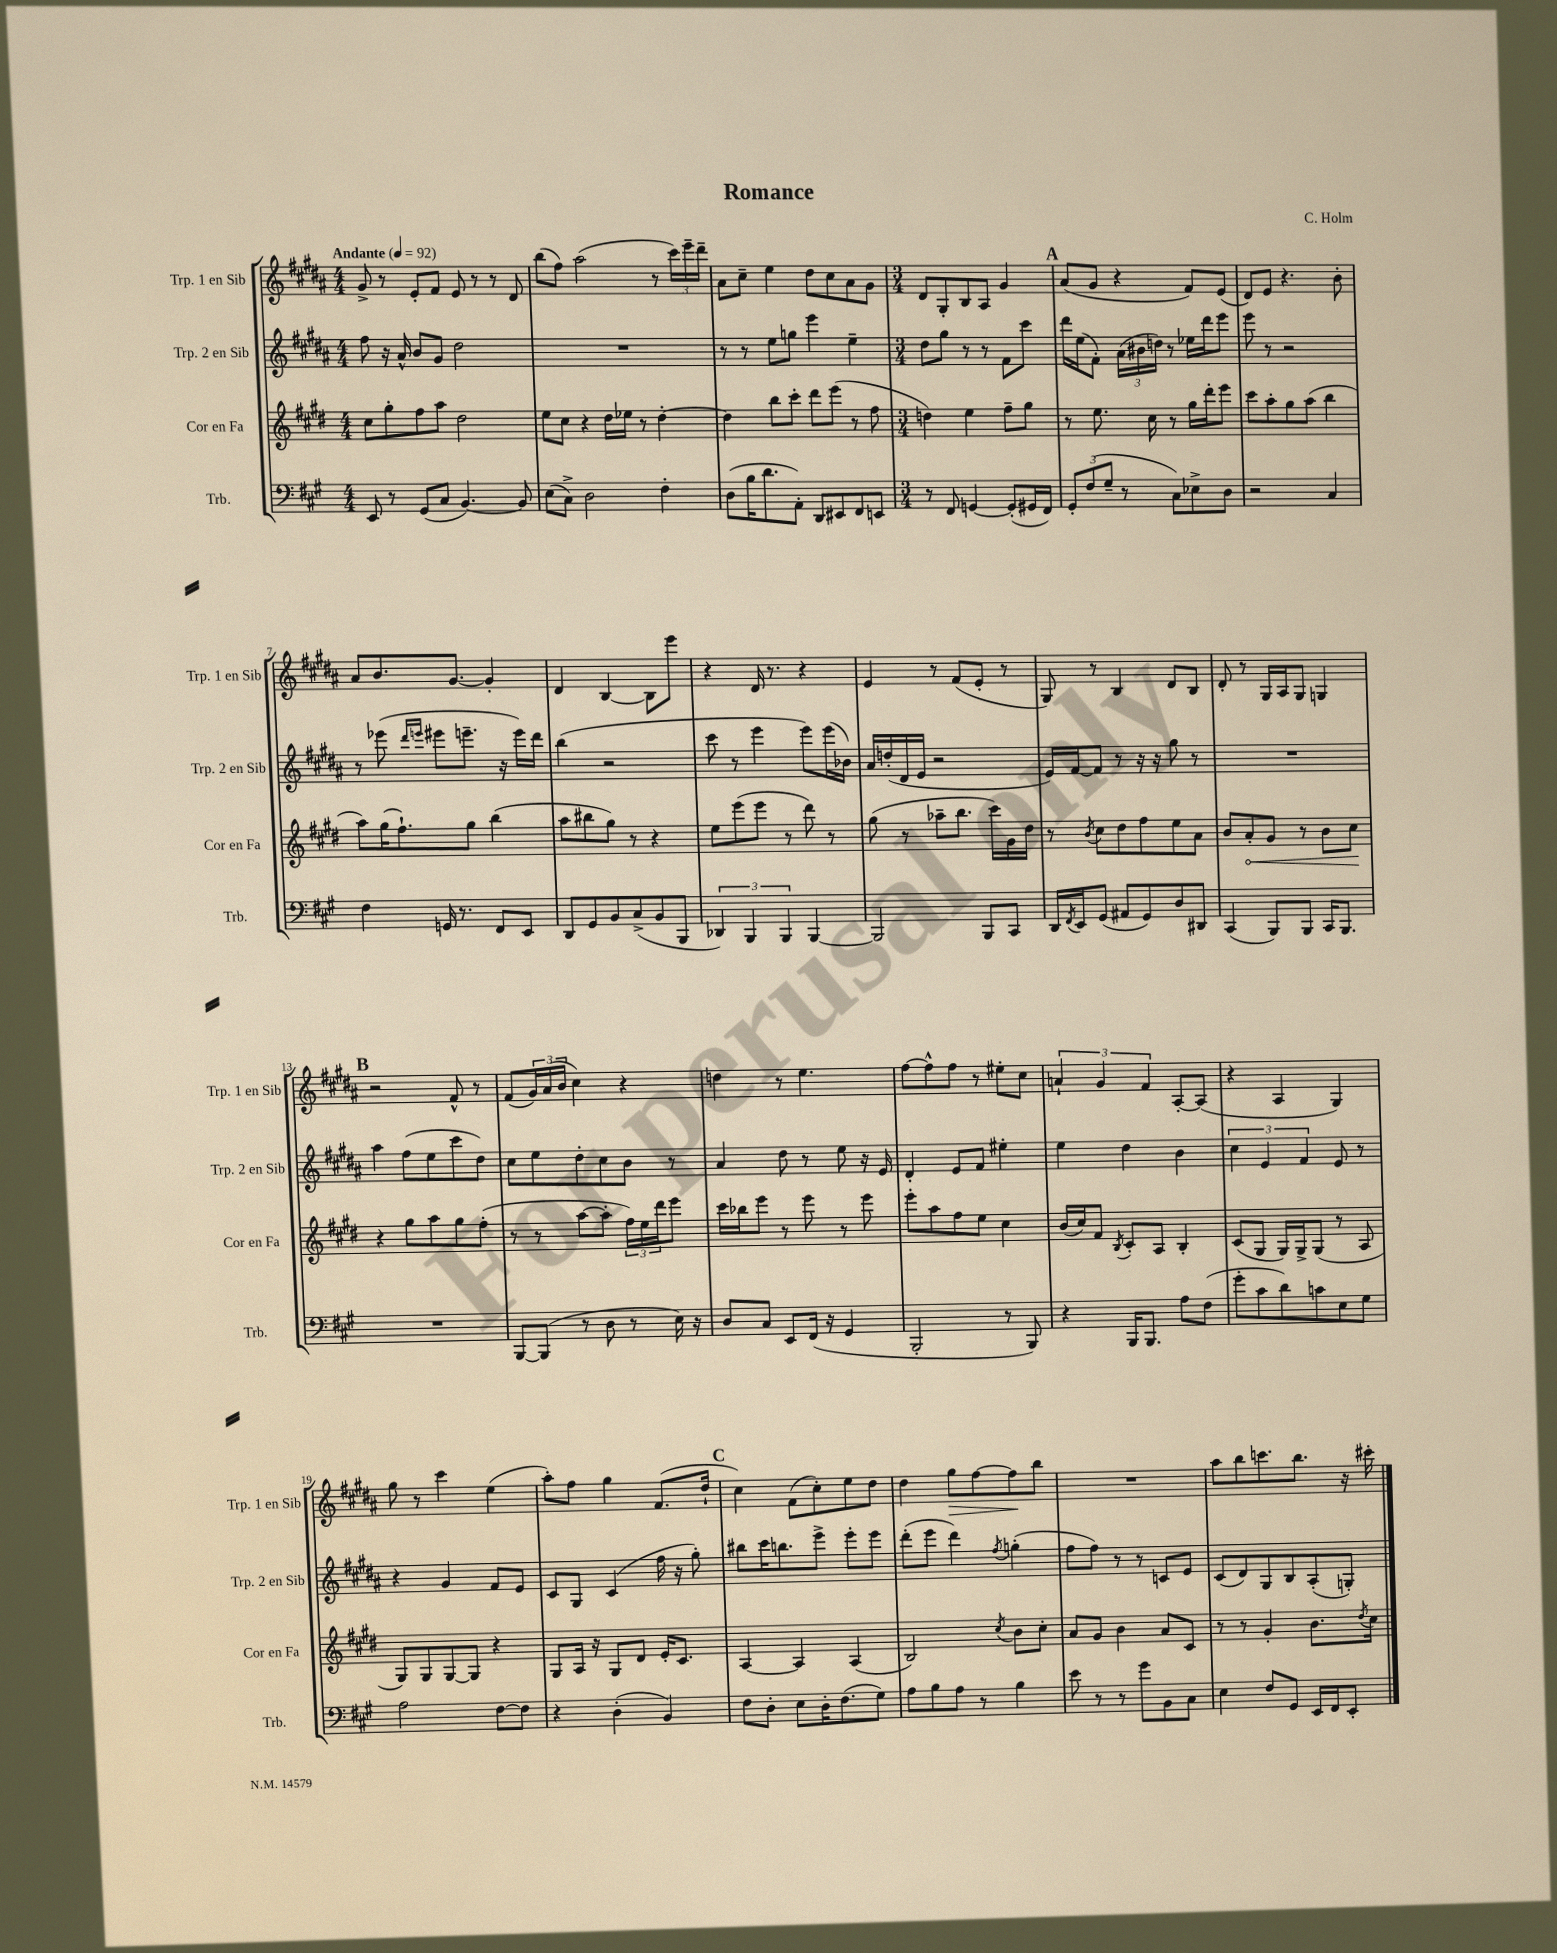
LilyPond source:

\header { title = "Romance" composer = "C. Holm" }
<<
\new StaffGroup <<
\new Staff = "s0" \with { instrumentName = "Trp. 1 en Sib" shortInstrumentName = "Trp. 1 en Sib" } {
    \clef treble \key b \major \numericTimeSignature \time 4/4 \tempo "Andante" 4 = 92
    gis'8-> r8 e'8-. fis'8 e'8 r8 r8 dis'8 |
    b''8( fis''8) ais''2( r8 \tuplet 3/2 { cis'''16) e'''16-- dis'''16-- } |
    ais'8 cis''8-- e''4 dis''8 cis''8 ais'8 gis'8 |
    \numericTimeSignature \time 3/4 dis'8 gis8-. b8 ais8 gis'4 |
    \mark \markup { \bold "A" } ais'8( gis'8 r4 fis'8) e'8( |
    dis'8) e'8 r4. b'8-. |
    ais'8 b'8. gis'8.~ gis'4-. |
    dis'4 b4~ b8 e'''8 |
    r4 dis'16 r8. r4 |
    e'4 r8 fis'8( e'8-. r8 |
    gis8) r8 b4 dis'8 b8 |
    dis'8-. r8 gis16 ais16 gis8 g4 |
    \mark \markup { \bold "B" } r2 fis'8-^ r8 |
    fis'8( \tuplet 3/2 { gis'16) ais'16( b'16 } cis''4) r4 |
    d''4 r8 e''4. |
    fis''8~ fis''8-^ fis''8 r8 eis''8-. cis''8 |
    \tuplet 3/2 { a'4-! gis'4 fis'4 } ais8~-. ais8( |
    r4 ais4 gis4) |
    gis''8 r8 cis'''4 e''4( |
    ais''8-.) fis''8 gis''4 fis'8.( dis''16-! |
    \mark \markup { \bold "C" } cis''4) fis'8( cis''8-.) e''8 dis''8 |
    dis''4 gis''8\> fis''8~ fis''8\! b''8 |
    R2. |
    ais''8 b''8 c'''8. b''8. r16 cis'''16-. \bar "|." |
}
\new Staff = "s1" \with { instrumentName = "Trp. 2 en Sib" shortInstrumentName = "Trp. 2 en Sib" } {
    \clef treble \key b \major \numericTimeSignature \time 4/4
    fis''8 r16 ais'16-^ b'8 gis'8 dis''2 |
    R1 |
    r8 r8 e''8 g''8 e'''4 e''4-- |
    \numericTimeSignature \time 3/4 dis''8 gis''8 r8 r8 fis'8 cis'''8 |
    \mark \markup { \bold "A" } dis'''16 e''16( fis'8-.) \tuplet 3/2 { ais'16( bis'16 d''16) } r8 ees''16 dis'''16 e'''8 |
    e'''8 r8 r2 |
    r8 ees'''8( \grace { dis'''16 e'''16 } eis'''8 e'''8.-- r16 e'''16) dis'''16 |
    b''4( r2 |
    cis'''8 r8 e'''4 e'''8) e'''16( bes'16) |
    ais'16 d''16-.( dis'16 e'16 r2 |
    e'16) fis'16~ fis'8 r8 r16 r16 gis''8 r8 |
    R2. |
    \mark \markup { \bold "B" } ais''4 fis''8( e''8 cis'''8 dis''8) |
    cis''8 e''8 dis''8-. cis''8 b'8 r8 |
    ais'4 dis''8 r8 e''8 r16 e'16 |
    dis'4-. e'8 fis'8 eis''4-. |
    e''4 dis''4 b'4 |
    \tuplet 3/2 { cis''4 e'4 fis'4 } e'8 r8 |
    r4 gis'4 fis'8 e'8 |
    cis'8 gis8 cis'4( fis''16 r16 gis''8-.) |
    \mark \markup { \bold "C" } bis''8 cis'''16 b''8. e'''8-> e'''8-. e'''8 |
    dis'''8-.( e'''8 dis'''4) \acciaccatura { fis''8 } g''4-.( |
    fis''8 fis''8) r8 r8 c'8 e'8 |
    cis'8( dis'8) gis8 b8 ais8-.( g8-.) \bar "|." |
}
\new Staff = "s2" \with { instrumentName = "Cor en Fa" shortInstrumentName = "Cor en Fa" } {
    \clef treble \key e \major \numericTimeSignature \time 4/4
    cis''8 gis''8-. fis''8 a''8 dis''2 |
    e''8 cis''8 r4 dis''16 ees''16 r8 dis''4~-. |
    dis''4 b''8 cis'''8-. dis'''8 e'''8( r8 fis''8 |
    \numericTimeSignature \time 3/4 d''4) e''4 fis''8-- gis''8 |
    \mark \markup { \bold "A" } r8 e''8. cis''16 r8 gis''16 dis'''16-. e'''8 |
    cis'''8 a''8-. gis''8 a''8( b''4 |
    a''8) gis''16( fis''8.-!) gis''8 b''4( |
    a''8 bis''8 gis''8) r8 r4 |
    e''8 e'''8( e'''8 r8 dis'''8) r8 |
    gis''8( r8 aes''8-- b''8. cis'''16) gis'16 dis''16 |
    r8 \acciaccatura { b'8 } cis''8 dis''8 fis''8 e''8 a'8 |
    b'8 \once \override Hairpin.circled-tip = ##t a'8-.\< gis'8 r8 b'8 cis''8\! |
    \mark \markup { \bold "B" } r4 gis''8 a''8 gis''8 fis''8-.( |
    r8 r8 a''8~ a''8-. \tuplet 3/2 { fis''16) e''16 dis'''16 } e'''8 |
    cis'''16 bes''16 e'''8 r8 e'''8 r8 e'''8 |
    e'''8-. a''8 fis''8 e''8 cis''4 |
    b'16( cis''16) fis'8 \acciaccatura { b8 } cis'8-. a8 b4-. |
    cis'8( gis8 gis16) gis16-> gis8( r8 a8 |
    gis8) gis8 gis8~ gis8 r4 |
    gis8 a16 r16 gis8 dis'8 e'16-. cis'8. |
    \mark \markup { \bold "C" } a4~ a4 a4( |
    b2) \acciaccatura { cis''8 } b'8 cis''8-. |
    a'8 gis'8 b'4 a'8 cis'8 |
    r8 r8 gis'4-. b'8. \acciaccatura { dis''8 } cis''16 \bar "|." |
}
\new Staff = "s3" \with { instrumentName = "Trb." shortInstrumentName = "Trb." } {
    \clef bass \key a \major \numericTimeSignature \time 4/4
    e,8 r8 gis,8( cis8 b,4.~) b,8 |
    e8( cis8->) d2 fis4-. |
    d8( b16 d'8. a,8-.) d,8 eis,8 fis,8 e,8 |
    \numericTimeSignature \time 3/4 r8 fis,8 g,4~ g,8-.( gis,16 fis,16) |
    \mark \markup { \bold "A" } \tuplet 3/2 { gis,8-. fis8( gis8-- } r8 cis8) ees8-> d8 |
    r2 cis4 |
    fis4 g,16 r8. fis,8 e,8 |
    d,8 gis,8 b,8 cis8->( b,8 b,,8 |
    \tuplet 3/2 { des,4) b,,4 b,,4 } b,,4~ |
    b,,2 b,,8 cis,8 |
    d,16 \acciaccatura { fis,8 } e,16 gis,8( ais,8 gis,8) d8 dis,8 |
    cis,4( b,,8) b,,8 cis,16 b,,8. |
    \mark \markup { \bold "B" } R2. |
    b,,8~ b,,8( r8 d8 r8 e16) r16 |
    d8 cis8 e,8 fis,16( r16 gis,4 |
    b,,2-. r8 b,,8) |
    r4 b,,16 b,,8. a8 fis8( |
    gis'8-. cis'8 d'8) c'8 e8 gis8 |
    a2 fis8~ fis8 |
    r4 d4-.( b,4) |
    \mark \markup { \bold "C" } fis8 d8-. e8 d16-. fis8.( gis8) |
    a8 b8 a8 r8 b4 |
    e'8 r8 r8 gis'8 b,8 cis8 |
    e4 fis8 gis,8 e,16 fis,16 e,8-. \bar "|." |
}
>>
>>
